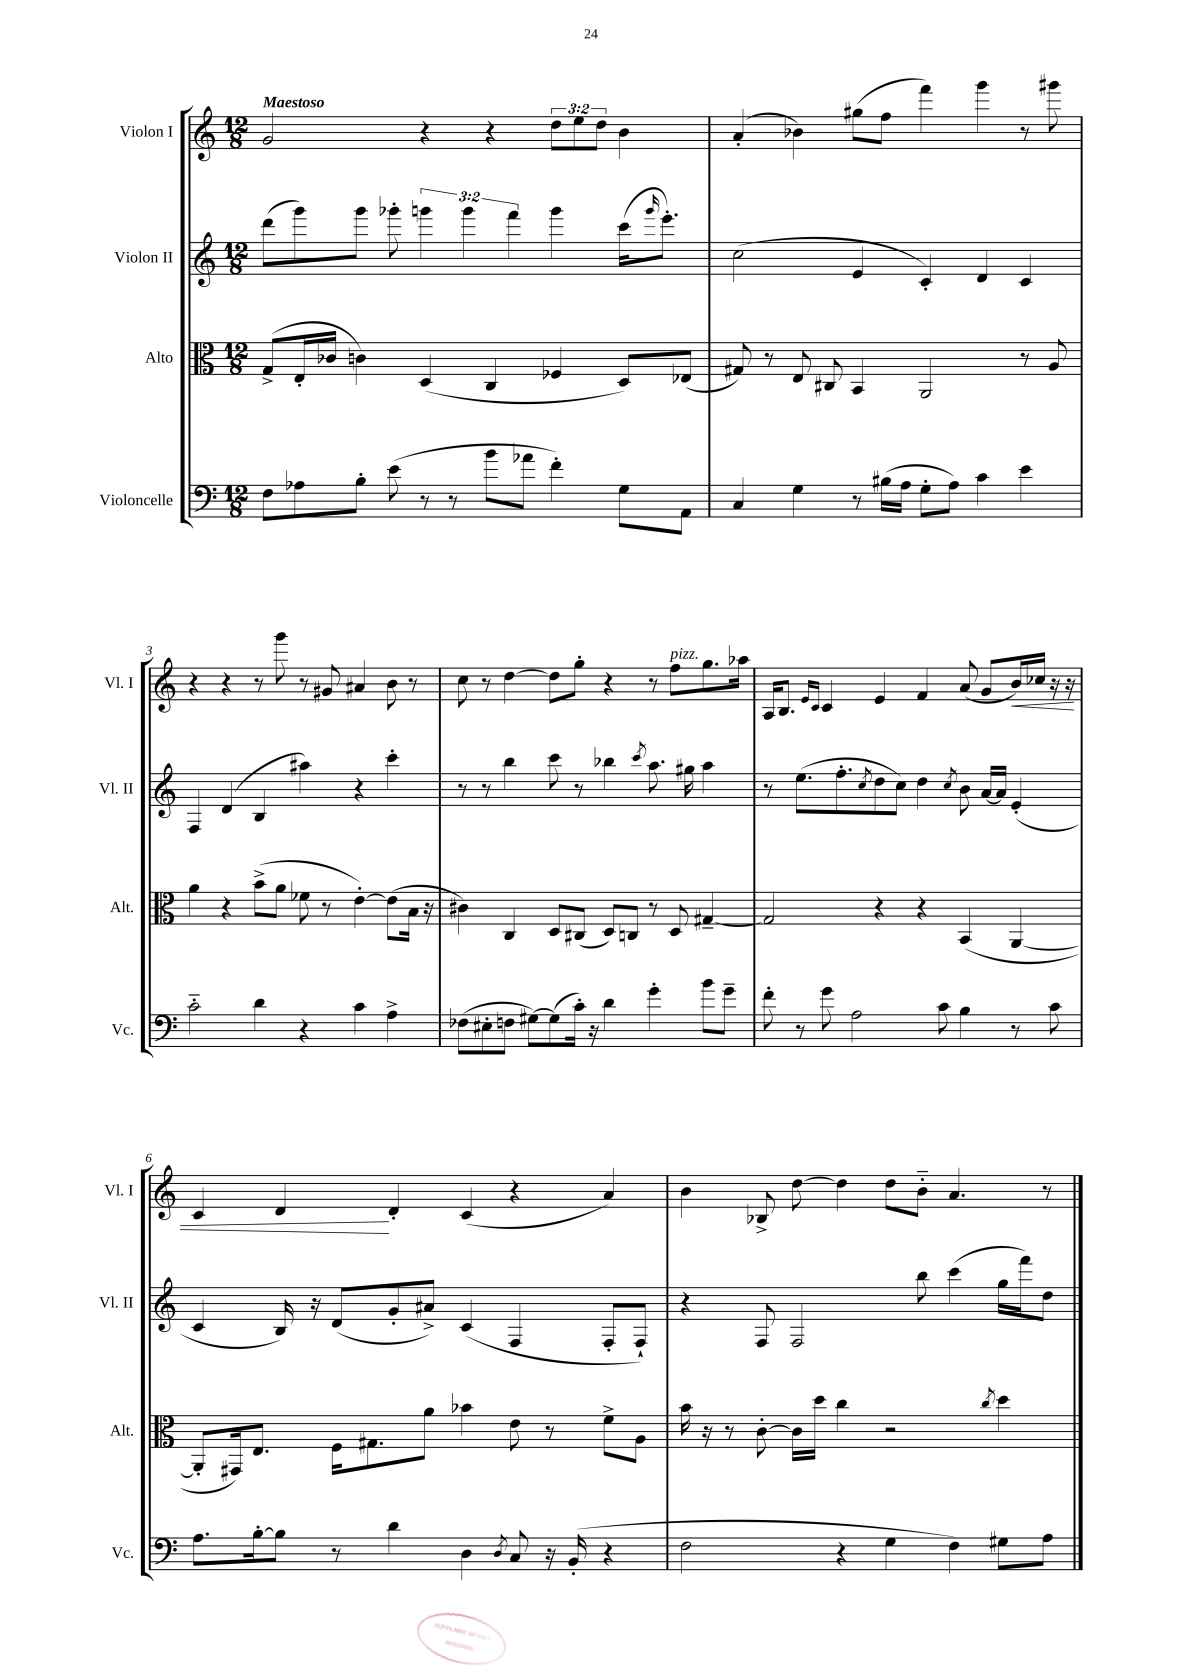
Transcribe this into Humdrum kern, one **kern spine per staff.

**kern	**kern	**kern	**kern
*staff4	*staff3	*staff2	*staff1
*clefF4	*clefC3	*clefG2	*clefG2
*k[]	*k[]	*k[]	*k[]
*M12/8	*M12/8	*M12/8	*M12/8
8F	(8G^	(8ddd	2g
8A-	16E'	8ggg)	.
.	16c-	.	.
8B'	4c)	8ggg	.
(8e	.	8ggg-'	.
8r	(4D	6ggg	4r
8r	.	.	.
.	.	6ggg	.
8b	4C	.	4r
.	.	6fff	.
8a-	.	.	.
4f')	4F-	4ggg	12dd
.	.	.	12ee
.	.	.	12dd
8G	8D)	(16ccc	4b
.	.	16qqggg	.
.	.	8.eee')	.
8AA	(8E-	.	.
=	=	=	=
4C	8G#)	(2cc	(4a'
.	8r	.	.
4G	8E	.	4b-)
.	8C#	.	.
8r	4BB	4e	(8gg#
(16B#	.	.	8ff
16A	.	.	.
8G'	2AA	4c')	4fff)
8A)	.	.	.
4c	.	4d	4ggg
4e	8r	4c	8r
.	8A	.	8ggg#
=	=	=	=
2c'~	4a	4F	4r
.	4r	(4d	4r
4d	(8b^	4B	8r
.	8a	.	8ggg
4r	8f-	4aa#)	8r
.	8r	.	8g#
4c	[4e')	4r	4a#
4A^	(8e]	4ccc'	8b
.	16B	.	8r
.	16r	.	.
=	=	=	=
(8F-	4c#)	8r	8cc
8E#'	.	8r	8r
8F	4C	4bb	[4dd
[8G#)	.	.	.
(8G#]	8D	8ccc	8dd]
16c')	(8C#	8r	8gg'
16r	.	.	.
4d	8D)	4bb-	4r
.	8C	.	.
.	.	8qccc	.
4g'	8r	8.aa	8r
.	8D	.	8ff
.	.	16gg#	.
8b	[4G#~	4aa	8.gg
8g~	.	.	.
.	.	.	16aa-
=	=	=	=
8f'	2G#]	8r	16A
.	.	.	8.B
8r	.	(8.ee	.
.	.	.	16qqe
.	.	.	16qqc
8g	.	.	4c
.	.	8.ff'	.
2A	.	.	.
.	.	8qcc	.
.	4r	8dd	4e
.	.	8cc)	.
.	4r	4dd	4f
8c	.	.	.
.	.	8qcc	.
4B	(4BB	8b	(8a
.	.	[16a	8g
.	.	16a]	.
8r	[4AA	(4e'	16b)
.	.	.	16cc-
8c	.	.	16r
.	.	.	16r
=	=	=	=
8.A	8AA']	4c	4c
.	16GG#)	.	.
[16B'	8.E	.	.
8B]	.	16B)	4d
.	.	16r	.
8r	16F	(8d	.
.	8.G#	.	.
4d	.	8g'	4d'
.	8a	8a#^)	.
4D	4b-	(4c	(4c
8qD	.	.	.
8C	8e	4F	4r
16r	8r	.	.
(16BB'	.	.	.
4r	8f^	8F'	4a)
.	8A	8F`)	.
=	=	=	=
2F	16b	4r	4b
.	16r	.	.
.	8r	.	.
.	[8c'	8F	8B-^
.	16c]	2F	[8dd
.	16dd	.	.
4r	4cc	.	4dd]
4G	2r	.	8dd
.	.	8bb	8b'~
4F)	.	(4ccc	4.a
.	8qcc	.	.
8G#	4dd	16gg	.
.	.	16fff)	.
8A	.	8dd	8r
==	==	==	==
*-	*-	*-	*-
